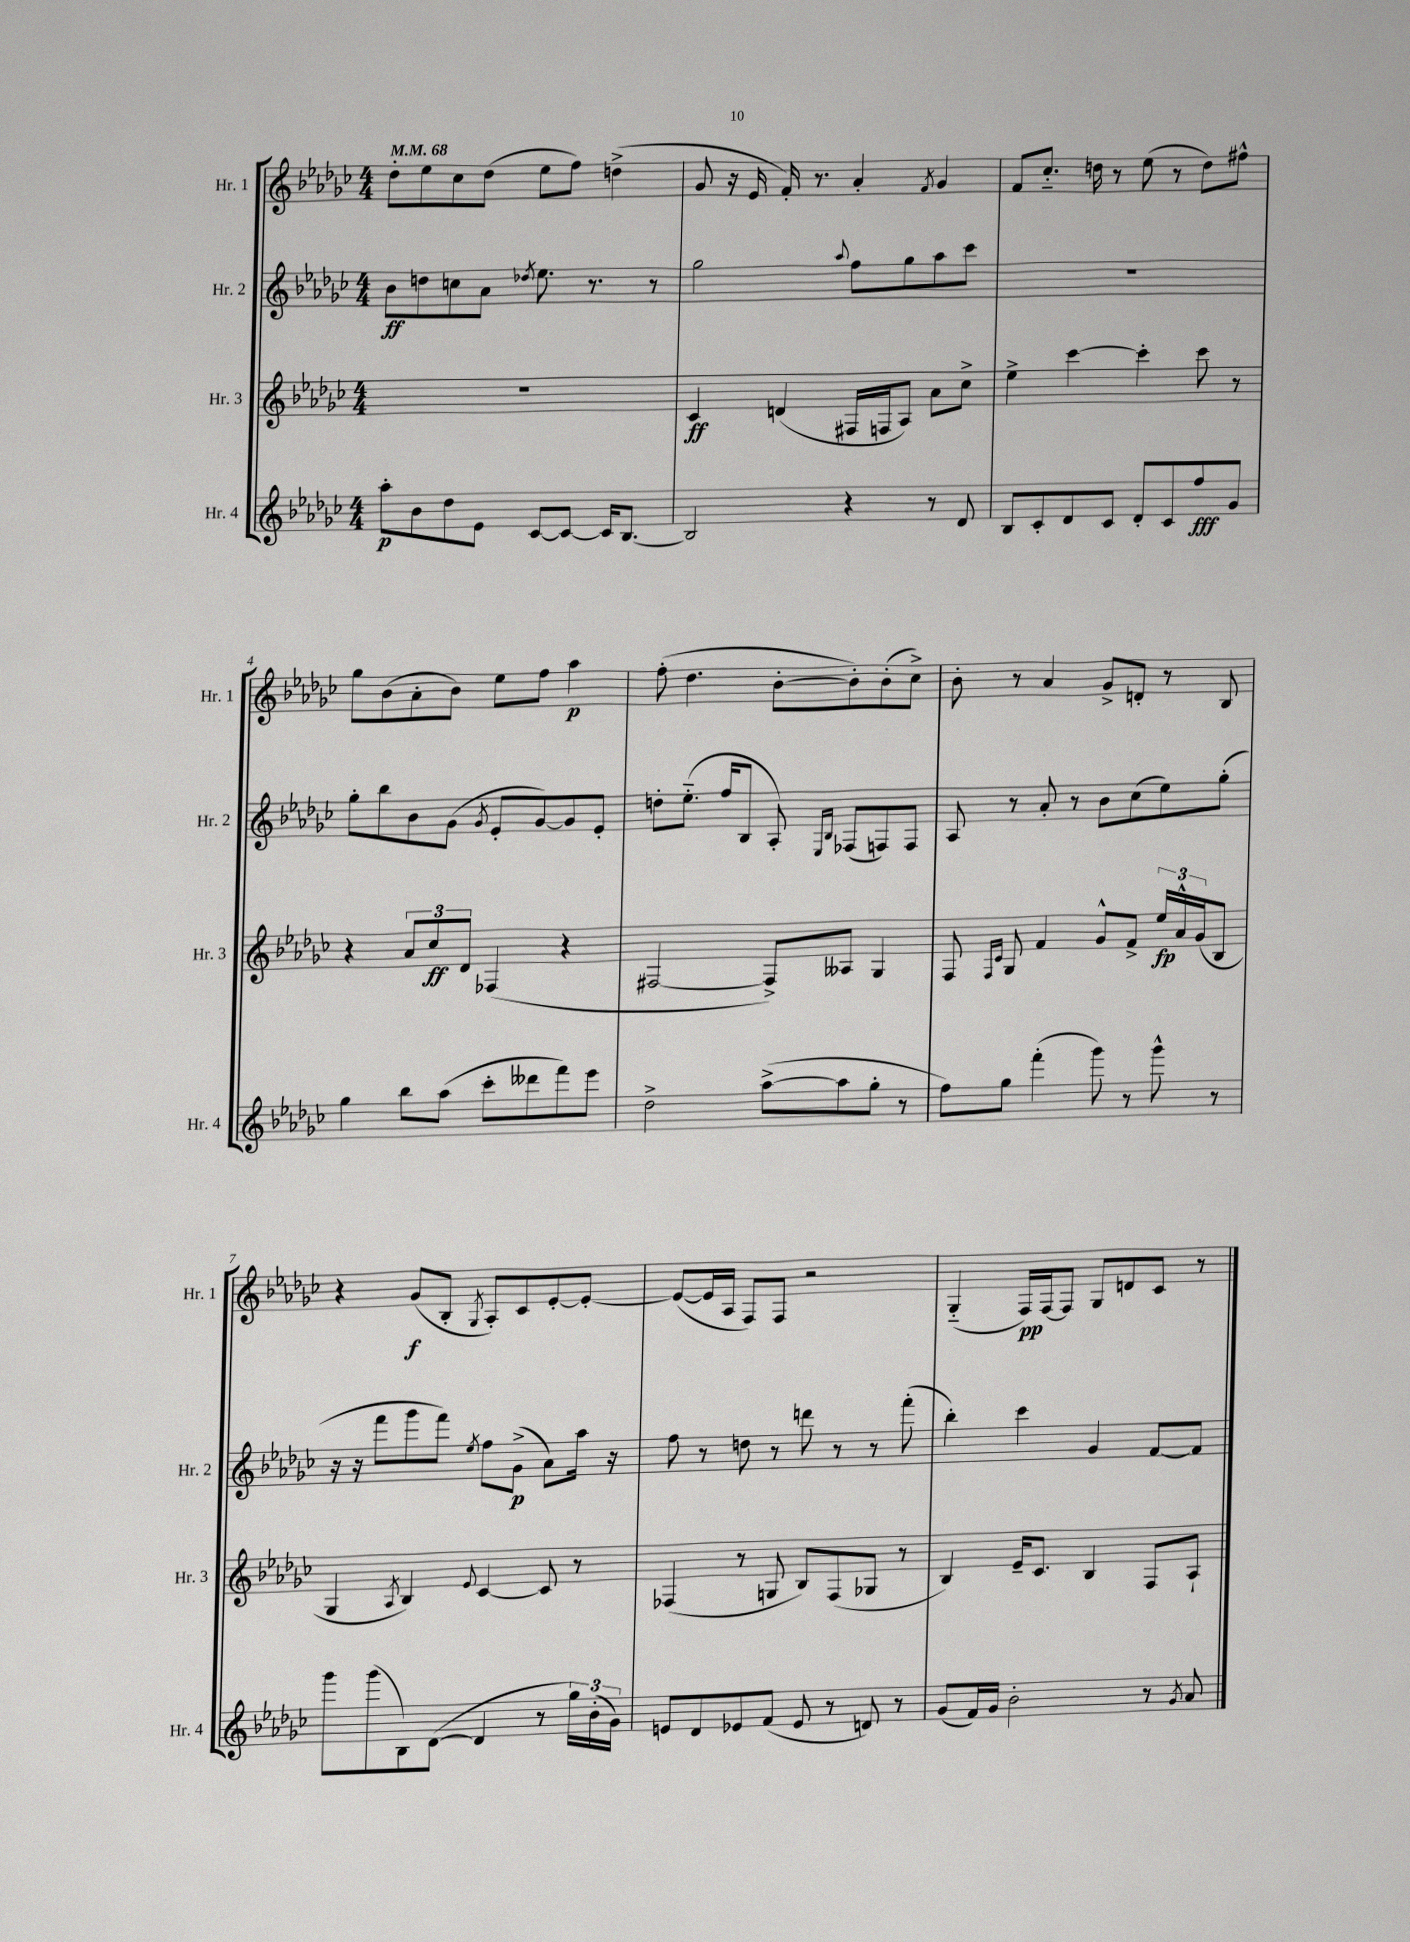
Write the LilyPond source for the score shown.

<<
\new StaffGroup <<
\new Staff = "s0" \with { instrumentName = "Hr. 1" shortInstrumentName = "Hr. 1" } {
    \clef treble \key ges \major \numericTimeSignature \time 4/4 \tempo 4 = 68
    des''8-. ees''8 ces''8 des''8( ees''8 f''8) d''4->( |
    ges'8 r16 ees'16 f'16-.) r8. aes'4-. \acciaccatura { f'8 } ges'4 |
    f'8 ces''8.-_ d''16 r8 ees''8( r8 d''8) fis''8-^ |
    ges''8 bes'8( aes'8-. bes'8) ees''8 f''8 aes''4\p |
    f''8-.( des''4. bes'8~-. bes'8-.) bes'8-.( ces''8->) |
    bes'8-. r8 aes'4 ges'8-> d'8-. r8 bes8 |
    r4 ges'8\f( bes8-. \acciaccatura { ges8 } aes8-.) ces'8 ees'8~-. ees'8~-. |
    ees'8~( ees'16 aes16 f8) f8 r2 |
    ges4-_( f16\pp) f16~ f8 ges8 d'8 ces'8 r8 \bar "|." |
}
\new Staff = "s1" \with { instrumentName = "Hr. 2" shortInstrumentName = "Hr. 2" } {
    \clef treble \key ges \major \numericTimeSignature \time 4/4
    bes'8\ff d''8 c''8 aes'8 \acciaccatura { des''8 } ees''8. r8. r8 |
    ges''2 \appoggiatura { aes''8 } f''8 ges''8 aes''8 ces'''8 |
    R1 |
    ges''8-. bes''8 bes'8 ges'8( \acciaccatura { ges'8 } ees'8-. ges'8~) ges'8 ees'8-. |
    d''8-. ees''8.-_( f''16 bes8 aes8-.) \grace { ees16 bes16 } fes8( f8) f8 |
    aes8 r8 aes'8-. r8 bes'8 ces''8( ees''8) ges''8-.( |
    r16 r16 f'''8 ges'''8 f'''8) \acciaccatura { ees''8 } f''8 ges'8->\p( aes'8) aes''16 r16 |
    f''8 r8 d''8 r8 d'''8 r8 r8 f'''8-.( |
    bes''4-.) ces'''4 ges'4 f'8~ f'8 \bar "|." |
}
\new Staff = "s2" \with { instrumentName = "Hr. 3" shortInstrumentName = "Hr. 3" } {
    \clef treble \key ges \major \numericTimeSignature \time 4/4
    R1 |
    ces'4\ff d'4( fis16 f16 aes8) aes'8 ces''8-> |
    ees''4-> ces'''4~ ces'''4-. ces'''8 r8 |
    r4 \tuplet 3/2 { aes'8 ces''8\ff des'8 } fes4( r4 |
    fis2~ fis8->) aeses8 ges4 |
    f8 \grace { f16 ces'16 } ges8 f'4 ges'8-^ f'8-> \tuplet 3/2 { ees''16\fp aes'16-^ ges'16( } bes8 |
    ges4 \acciaccatura { aes8 } bes4) \appoggiatura { ees'8 } ces'4~ ces'8 r8 |
    fes4( r8 g8 bes8) fes8( ges8 r8 |
    bes4) ees'16-- ces'8. bes4 f8 aes8-! \bar "|." |
}
\new Staff = "s3" \with { instrumentName = "Hr. 4" shortInstrumentName = "Hr. 4" } {
    \clef treble \key ges \major \numericTimeSignature \time 4/4
    aes''8-.\p bes'8 des''8 ees'8 ces'8~ ces'8~ ces'16 bes8.~ |
    bes2 r4 r8 des'8 |
    bes8 ces'8-. des'8 ces'8 des'8-. ces'8 f''8\fff ges'8 |
    ges''4 bes''8 aes''8( ces'''8-. deses'''8 f'''8) ees'''8 |
    des''2-> aes''8~->( aes''8 ges''8-. r8 |
    f''8) ges''8 f'''4-.( ges'''8) r8 ges'''8-^ r8 |
    ges'''8 ges'''8( bes8) des'8~( des'4 r8 \tuplet 3/2 { ges''16) bes'16-.( ges'16) } |
    e'8 des'8 ees'8 f'8( ees'8 r8 d'8) r8 |
    ges'8( f'16) ges'16 bes'2-. r8 \acciaccatura { ges'8 } aes'8 \bar "|." |
}
>>
>>
